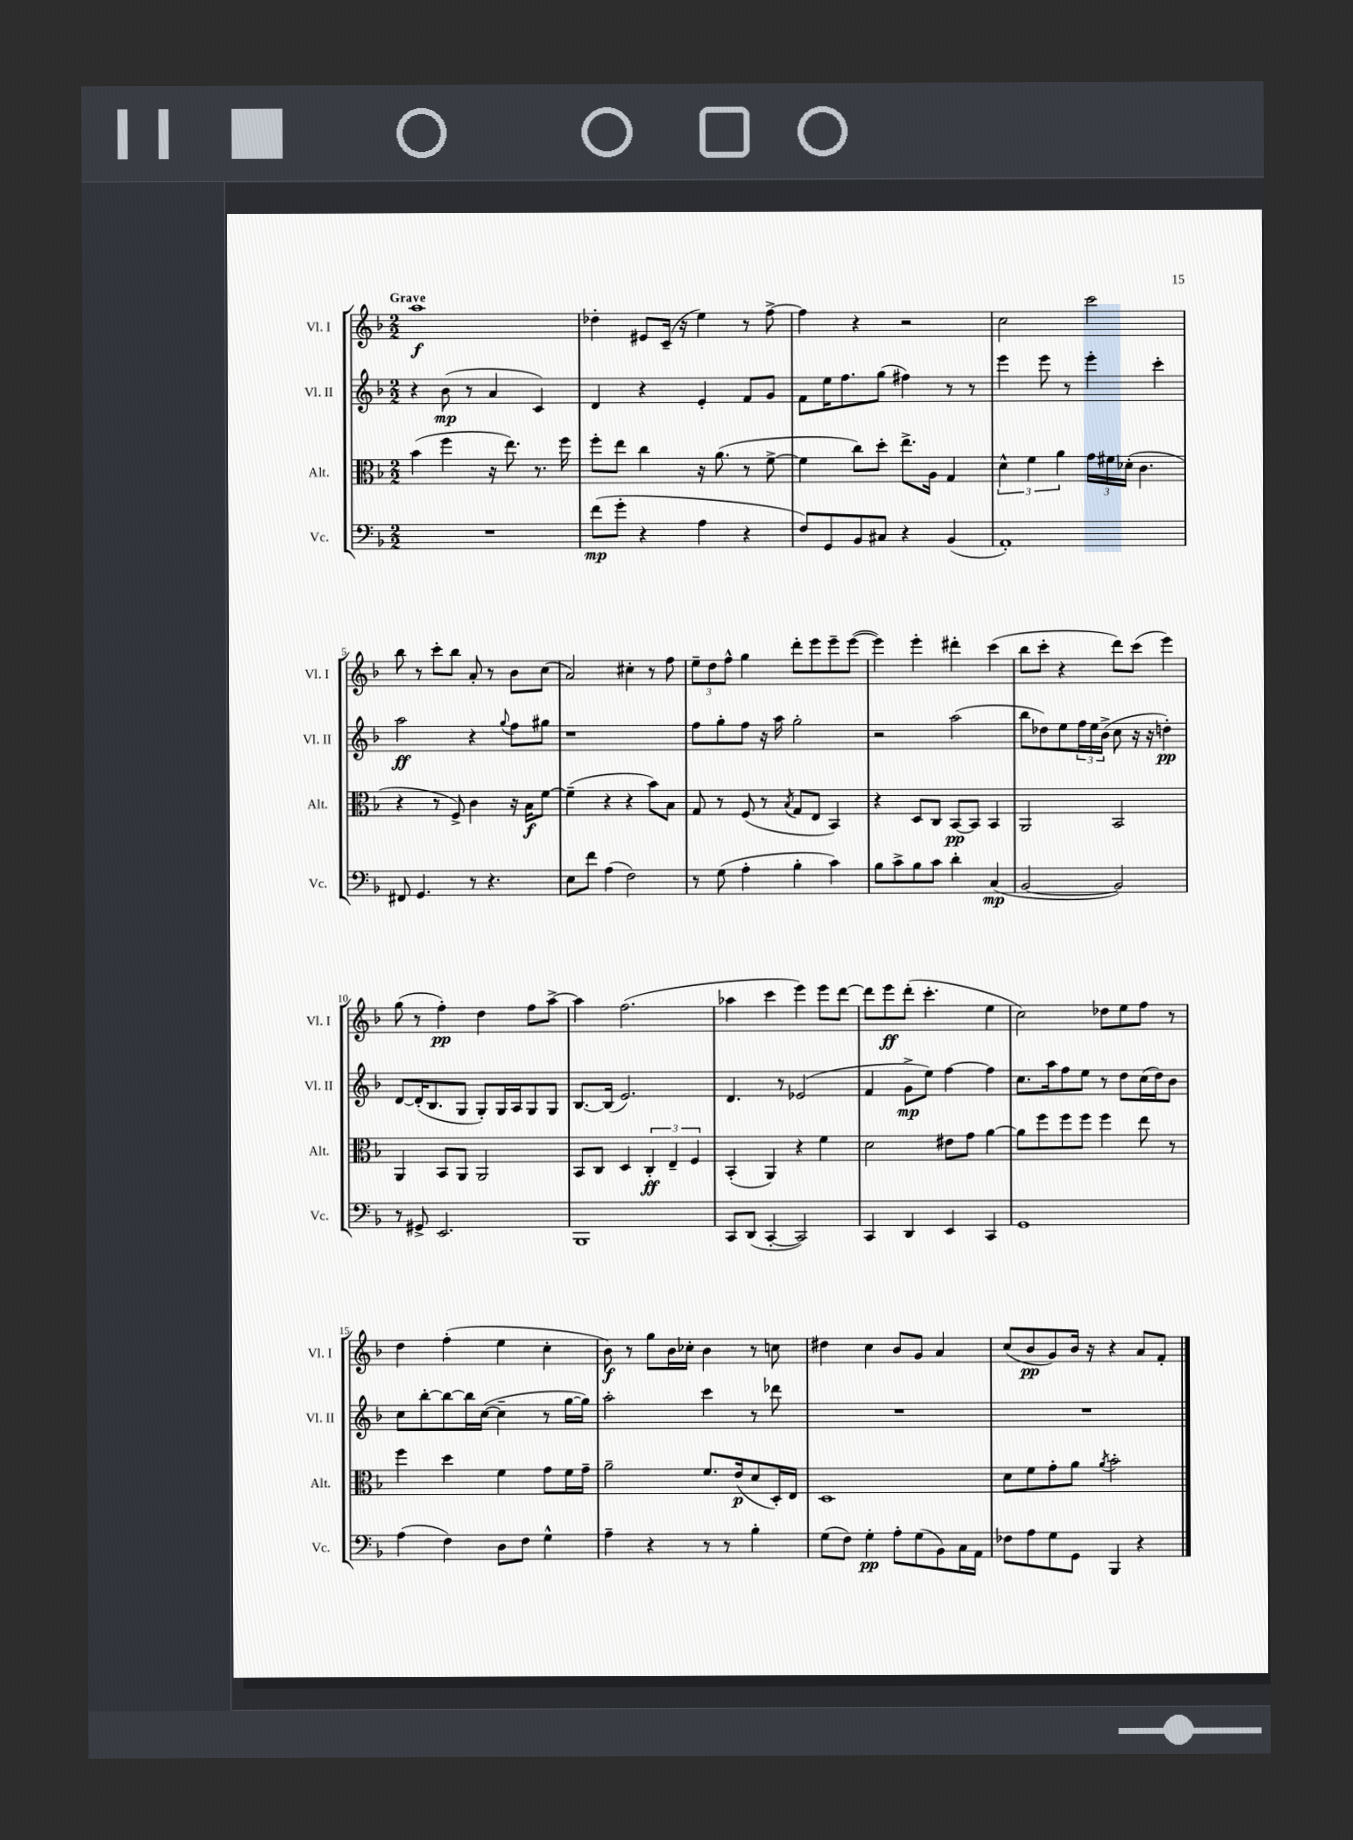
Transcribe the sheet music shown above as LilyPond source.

<<
\new StaffGroup <<
\new Staff = "s0" \with { instrumentName = "Vl. I" shortInstrumentName = "Vl. I" } {
    \clef treble \key f \major \numericTimeSignature \time 2/2 \tempo "Grave"
    a''1\f |
    des''4-. eis'8 c'16--( r16 e''4) r8 f''8~-> |
    f''4 r4 r2 |
    c''2 c'''2 |
    bes''8 r8 c'''8-. bes''8 a'8-. r8 bes'8 c''8( |
    a'2) cis''4-. r8 f''8 |
    \tuplet 3/2 { e''8-- d''8 f''8-^ } g''4 d'''8-. e'''8 e'''8-- e'''8~( |
    e'''4) e'''4-. dis'''4-. c'''4( |
    bes''8 c'''8-. r4 d'''8) c'''8( e'''4) |
    g''8( r8 f''4-.\pp) d''4 f''8 a''8~-> |
    a''4 f''2.( |
    aes''4 c'''4 e'''4) e'''8 d'''8~ |
    d'''8 e'''8\ff d'''8-.( c'''4.-. e''4 |
    c''2) des''8 e''8 f''8 r8 |
    d''4 f''4-.( e''4 c''4-. |
    bes'8\f) r8 g''8 bes'16 ces''16-. bes'4 r8 c''8 |
    dis''4 c''4 bes'8 g'8 a'4 |
    c''8( bes'8\pp g'8) bes'16 r16 r4 a'8 f'8-. \bar "|." |
}
\new Staff = "s1" \with { instrumentName = "Vl. II" shortInstrumentName = "Vl. II" } {
    \clef treble \key f \major \numericTimeSignature \time 2/2
    r4 bes'8\mp( r8 a'4 c'4) |
    d'4 r4 e'4-. f'8 g'8 |
    f'8 e''16 f''8. g''8( fis''4) r8 r8 |
    e'''4 e'''8 r8 e'''4-. c'''4-. |
    a''2\ff r4 \appoggiatura { g''8 } f''8 gis''8 |
    r1 |
    f''8 g''8-. f''8 r16 a''16 g''2-. |
    r2 a''2( |
    bes''8 des''8) e''8 \tuplet 3/2 { f''16 e''16 bes'16->( } c''8 r16 r16 d''4-.\pp) |
    d'8~ d'16-.( bes8. g8 g8-.) g16 a16 g8 g8 |
    bes8.~ bes16( e'2.) |
    d'4. r8 ees'2( |
    f'4 g'8->\mp e''8) f''4~ f''4 |
    c''8. a''16 f''8 e''8 r8 d''8 c''16( d''16) bes'8 |
    c''8 bes''8~-. bes''8~ bes''16 c''16~( c''4-- r8 g''16~ g''16) |
    a''2-. c'''4 r8 des'''8 |
    R1 |
    R1 \bar "|." |
}
\new Staff = "s2" \with { instrumentName = "Alt." shortInstrumentName = "Alt." } {
    \clef alto \key f \major \numericTimeSignature \time 2/2
    bes'4( f''4 r16 e''8.) r8. f''16 |
    f''8-. e''8 c''4 r16 a'8.( r8 f'8~-> |
    f'4 c''8) d''8-. e''8.-> a16 g4 |
    \tuplet 3/2 { d'4-^ f'4 a'4 } \tuplet 3/2 { g'16 fis'16 des'16-.( } c'4. |
    r4 r8 f8->) c'4 r16 bes16\f f'8~ |
    f'4--( r4 r4 bes'8) bes8 |
    g8 r8 f8( r8 \acciaccatura { bes8 } g8 e8 bes,4) |
    r4 d8 c8 bes,8~\pp bes,8 bes,4 |
    a,2 bes,2 |
    a,4 bes,8 a,8 a,2 |
    bes,8 c8 d4 \tuplet 3/2 { c4-.\ff e4-- f4 } |
    bes,4-.( a,4) r4 f'4 |
    d'2 eis'8 g'8 a'4~ |
    a'8 f''8 f''8 f''8 f''4 e''8 r8 |
    f''4 d''4 f'4 g'8 f'16 g'16-- |
    a'2-- f'8. e'16\p( d'8 d16-.) e16 |
    d1 |
    d'8 f'8 g'8-. a'8 \acciaccatura { a'8 } bes'2-. \bar "|." |
}
\new Staff = "s3" \with { instrumentName = "Vc." shortInstrumentName = "Vc." } {
    \clef bass \key f \major \numericTimeSignature \time 2/2
    R1 |
    f'8\mp( g'8-. r4 a4 r4 |
    f8) g,8 bes,8 cis8 r4 bes,4( |
    a,1-.) |
    fis,8 g,4. r8 r4. |
    e8 f'8 a4( f2) |
    r8 g8( a4-. bes4-. c'4) |
    bes8 c'8-> bes8 c'8 d'4-. c4\mp( |
    bes,2~ bes,2) |
    r8 gis,8-> e,2. |
    bes,,1 |
    c,8 d,8( c,4~-. c,2) |
    c,4 d,4 e,4 c,4 |
    g,1 |
    a4( f4) d8 f8 g4-^ |
    a4-- r4 r8 r8 bes4-. |
    g8( f8) g4-.\pp a8-. g8( bes,8) c16 a,16 |
    fes8 a8 g8 g,8 bes,,4 r4 \bar "|." |
}
>>
>>
